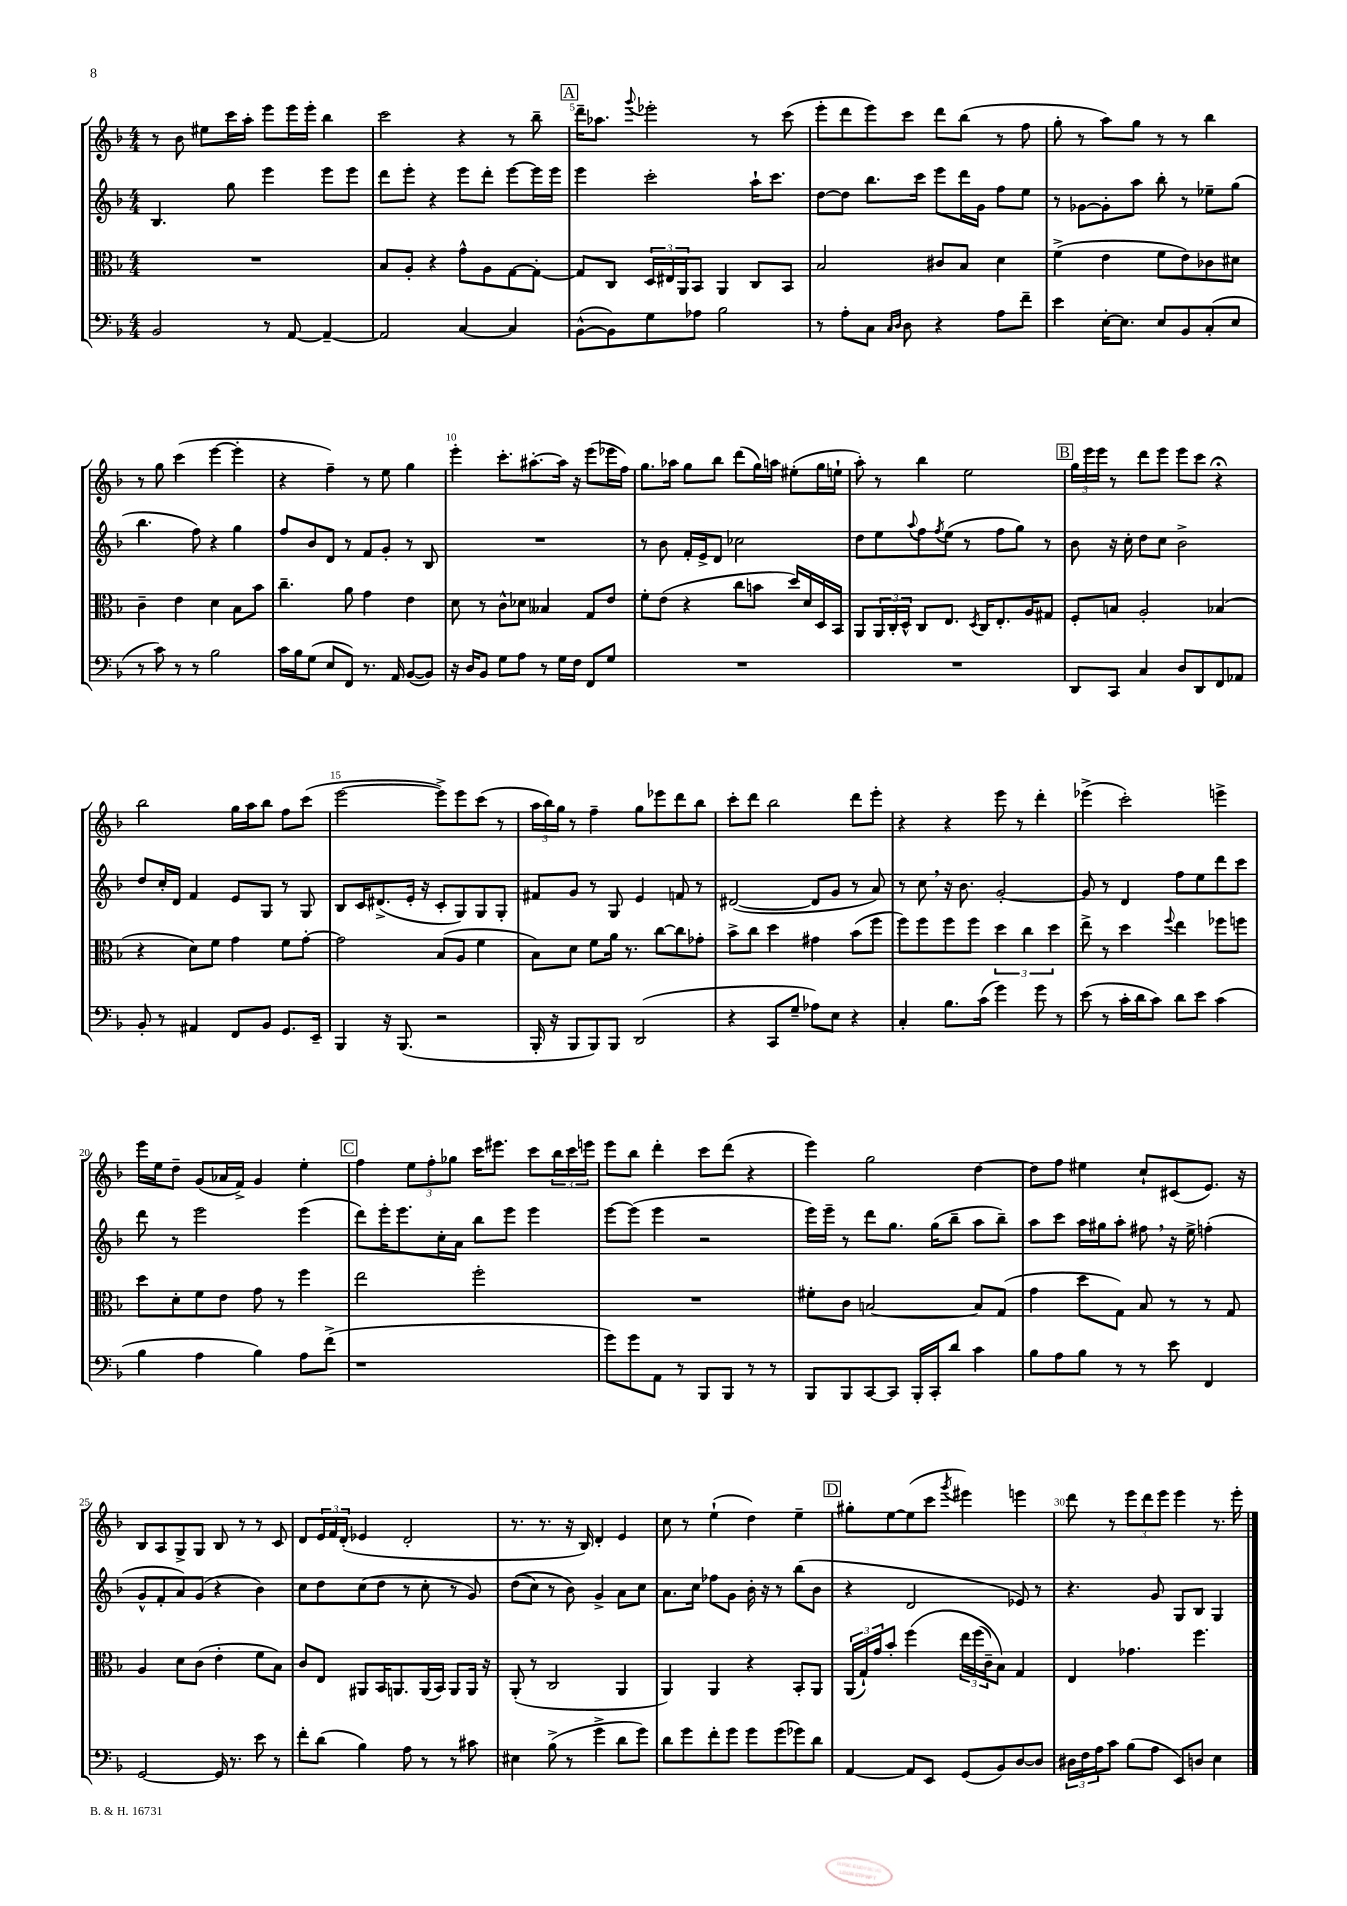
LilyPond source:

<<
\new StaffGroup <<
\new Staff = "s0" {
    \clef treble \key f \major \numericTimeSignature \time 4/4
    r8 bes'8 eis''8 c'''16 a''16-. e'''8 e'''16 e'''16-. bes''4 |
    c'''2 r4 r8 bes''8-- |
    \mark \markup { \box "A" } d'''16-- aes''8. \appoggiatura { g'''8 } ees'''2-. r8 c'''8( |
    e'''8-. d'''8 e'''8) c'''8 d'''8 bes''8( r8 f''8 |
    g''8-. r8 a''8) g''8 r8 r8 bes''4 |
    r8 g''8 c'''4( e'''4~ e'''4-. |
    r4 f''4--) r8 e''8 g''4 |
    e'''4-. c'''8.-. ais''8.~-. ais''16 r16 e'''8( ees'''16 f''16) |
    g''8. aes''16 g''8 bes''8 d'''8( g''16) a''16 eis''8-.( g''16 e''16-! |
    a''8-.) r8 bes''4 e''2 |
    \mark \markup { \box "B" } \tuplet 3/2 { g''16 e'''16 e'''16 } r8 d'''8 e'''8 e'''8 c'''8 r4\fermata |
    bes''2 g''16 a''16 bes''8 f''8 c'''8( |
    e'''2~ e'''8->) e'''8 c'''8( r8 |
    \tuplet 3/2 { a''16 bes''16) g''16 } r8 f''4-- g''8 ees'''8 d'''8 bes''8 |
    c'''8-. d'''8 bes''2 d'''8 e'''8-. |
    r4 r4 e'''8 r8 d'''4-. |
    ees'''4->( c'''2-.) e'''4-> |
    e'''16 e''16 d''8-- g'8( aes'16 f'16->) g'4 e''4-. |
    \mark \markup { \box "C" } f''4 \tuplet 3/2 { e''8 f''8-. ges''8 } c'''16 eis'''8. c'''8 \tuplet 3/2 { bes''16 c'''16 e'''16 } |
    e'''8 bes''8 d'''4-. c'''8 d'''8( r4 |
    e'''4) g''2 d''4~ |
    d''8 f''8 eis''4 c''8-! cis'8( e'8.) r16 |
    bes8 a8 g8-> g8 bes8 r8 r8 c'8 |
    d'8 \tuplet 3/2 { e'16 f'16 d'16-.( } ees'4 d'2-. |
    r8. r8. r16 bes16) d'4-. e'4 |
    c''8 r8 e''4-!( d''4) e''4-- |
    \mark \markup { \box "D" } gis''8-. e''8~ e''8( c'''8 \acciaccatura { g'''8 } eis'''4) e'''4 |
    d'''8 r8 \tuplet 3/2 { e'''8 d'''8 e'''8 } e'''4 r8. e'''16-. \bar "|." |
}
\new Staff = "s1" {
    \clef treble \key f \major \numericTimeSignature \time 4/4
    bes4. g''8 e'''4 e'''8 e'''8 |
    d'''8 e'''8-. r4 e'''8 d'''8-. e'''8~ e'''16 e'''16 |
    \mark \markup { \box "A" } e'''4 c'''2-. a''16-! c'''8. |
    d''8~ d''8 bes''8. c'''16 e'''8 d'''16 g'16 f''8 e''8 |
    r8 ges'8~ ges'8-. a''8 bes''8-. r8 ees''8-- g''8( |
    bes''4. f''8) r4 g''4 |
    f''8 bes'8 d'8 r8 f'8 g'8-. r8 bes8 |
    R1 |
    r8 bes'8 f'16-. e'16-> d'8 ces''2 |
    d''8 e''8 \appoggiatura { a''8 } f''8 \acciaccatura { f''8 } e''8( r8 f''8 g''8) r8 |
    \mark \markup { \box "B" } bes'8 r16 c''16-. d''8 c''8 bes'2-> |
    d''8 c''16-. d'16 f'4 e'8 g8 r8 g8 |
    bes8 c'16 dis'8.->( e'16-. r16 c'8-. g8) g8 g8-. |
    fis'8 g'8 r8 g8 e'4 f'8 r8 |
    dis'2~( dis'8 g'8 r8 a'8) |
    r8 c''8 \breathe r16 bes'8. g'2~-. |
    g'8 r8 d'4 f''8 e''8 d'''8 c'''8 |
    d'''8 r8 e'''2 e'''4( |
    \mark \markup { \box "C" } d'''8) e'''16-. e'''8. c''16-. a'16 bes''8 e'''8 e'''4 |
    e'''8~ e'''8( e'''4 r2 |
    e'''16) e'''16-- r8 d'''8 g''8. g''16( bes''8-- a''8 bes''8--) |
    a''8 c'''8 a''16 gis''16 a''8-. fis''8 \breathe r16 e''16-> f''4-.( |
    g'8-^ f'8-. a'8) g'8( r4 bes'4) |
    c''8 d''8 c''8( d''8 r8 c''8-. r8 g'8) |
    d''8(\( c''8) r8 bes'8\) g'4-> a'8 c''8 |
    a'8. c''16 fes''8 g'8 bes'16-. r16 r8 bes''8( bes'8 |
    \mark \markup { \box "D" } r4 d'2 ees'8) r8 |
    r4. g'8 g8 bes8 g4 \bar "|." |
}
\new Staff = "s2" {
    \clef alto \key f \major \numericTimeSignature \time 4/4
    R1 |
    bes8 a8-. r4 g'8-^ a8 g8~ g8~-. |
    \mark \markup { \box "A" } g8 c8 \tuplet 3/2 { d16 eis16 a,16 } bes,8 a,4 c8 bes,8 |
    bes2 cis'8 bes8 d'4 |
    f'4->( e'4 f'8 e'8) ces'8 dis'8 |
    c'4-- e'4 d'4 bes8 bes'8 |
    c''4.-- a'8 g'4 e'4 |
    d'8 r8 c'8-^ des'8 beses4 g8 e'8 |
    f'8-. e'8( r4 c''8 b'8 d''16) d'16 d16 bes,16 |
    a,8 \tuplet 3/2 { a,16 c16-. d16-^ } c8 e8. \acciaccatura { d8 } c16 e8.-. a16 gis8 |
    \mark \markup { \box "B" } f8-. b8 a2-. bes4( |
    r4 d'8) f'8 g'4 f'8 g'8~-. |
    g'2 bes8( a8 f'4 |
    bes8) d'8 f'8 a'16 r8. c''8~ c''8 ges'8-. |
    bes'8-> c''8 d''4 gis'4 bes'8( f''8 |
    f''8) f''8 f''8 f''8 \tuplet 3/2 { d''4 c''4 d''4 } |
    e''8-> r8 d''4 \appoggiatura { f''8 } e''4 fes''8 f''8 |
    d''8 d'8-. f'8 e'8 g'8 r8 f''4 |
    \mark \markup { \box "C" } e''2 f''2-. |
    R1 |
    fis'8-. c'8 b2~ b8 g8( |
    g'4 d''8 g8) bes8 r8 r8 g8 |
    a4 d'8 c'8( e'4-. f'8 bes8) |
    c'8 e8 ais,8 bes,16 a,8. a,16( bes,16) a,8 a,16 r16 |
    a,8-.( r8 c2 a,4 |
    a,4) a,4 r4 bes,8-. a,8 |
    \mark \markup { \box "D" } \tuplet 3/2 { a,16( g16-!) g'16 } bes'8-. f''4\( \tuplet 3/2 { e''16 f''16( c'16--) } bes8\) g4 |
    e4 ges'4. f''4. \bar "|." |
}
\new Staff = "s3" {
    \clef bass \key f \major \numericTimeSignature \time 4/4
    bes,2 r8 a,8~ a,4~-- |
    a,2 c4~ c4 |
    \mark \markup { \box "A" } bes,8~-^( bes,8) g8 aes8 bes2 |
    r8 a8-. c8 \grace { c16 d16 } d8 r4 a8 f'8-- |
    e'4 e16~-. e8. e8 bes,8 c8-.( e8 |
    r8 c'8) r8 r8 bes2 |
    c'16 bes16 g8( e8 f,8) r8. a,16 bes,8~( bes,8) |
    r16 d16 bes,8 g8 a8 r8 g16 f16 f,8 g8 |
    R1 |
    R1 |
    \mark \markup { \box "B" } d,8 c,8 c4 d8 d,8 f,8 aes,8 |
    bes,8-. r8 ais,4 f,8 bes,8 g,8. e,16-- |
    bes,,4 r16 bes,,8.( r2 |
    bes,,16-. r16 bes,,8 bes,,8) bes,,8 d,2( |
    r4 c,8 g8-- aes8) e8 r4 |
    c4-. bes8. c'16( g'4) g'8 r8 |
    e'8( r8 c'16-. d'16 c'8) d'8 e'8 c'4( |
    bes4 a4 bes4) a8 f'8->( |
    \mark \markup { \box "C" } r1 |
    g'8) g'8 a,8 r8 bes,,8 bes,,8 r8 r8 |
    bes,,8 bes,,8 c,8~ c,8 bes,,16-. c,16-. d'8 c'4 |
    bes8 a8 bes8 r8 r8 e'8 f,4 |
    g,2~ g,16 r8. e'8 r8 |
    f'8-. d'8( bes4) a8 r8 r8 cis'8 |
    eis4 bes8->( r8 g'4-> d'8 g'8) |
    d'8 g'8 f'8-. g'8 g'8 g'8( ges'8) d'8 |
    \mark \markup { \box "D" } a,4~ a,8 e,8 g,8( bes,8) d8~ d8 |
    \tuplet 3/2 { dis16 f16 a16 } c'8 bes8( a8 e,8) d8 e4 \bar "|." |
}
>>
>>
\layout { \context { \Score currentBarNumber = #3 \override BarNumber.break-visibility = ##(#f #t #t) barNumberVisibility = #(every-nth-bar-number-visible 5) } }
